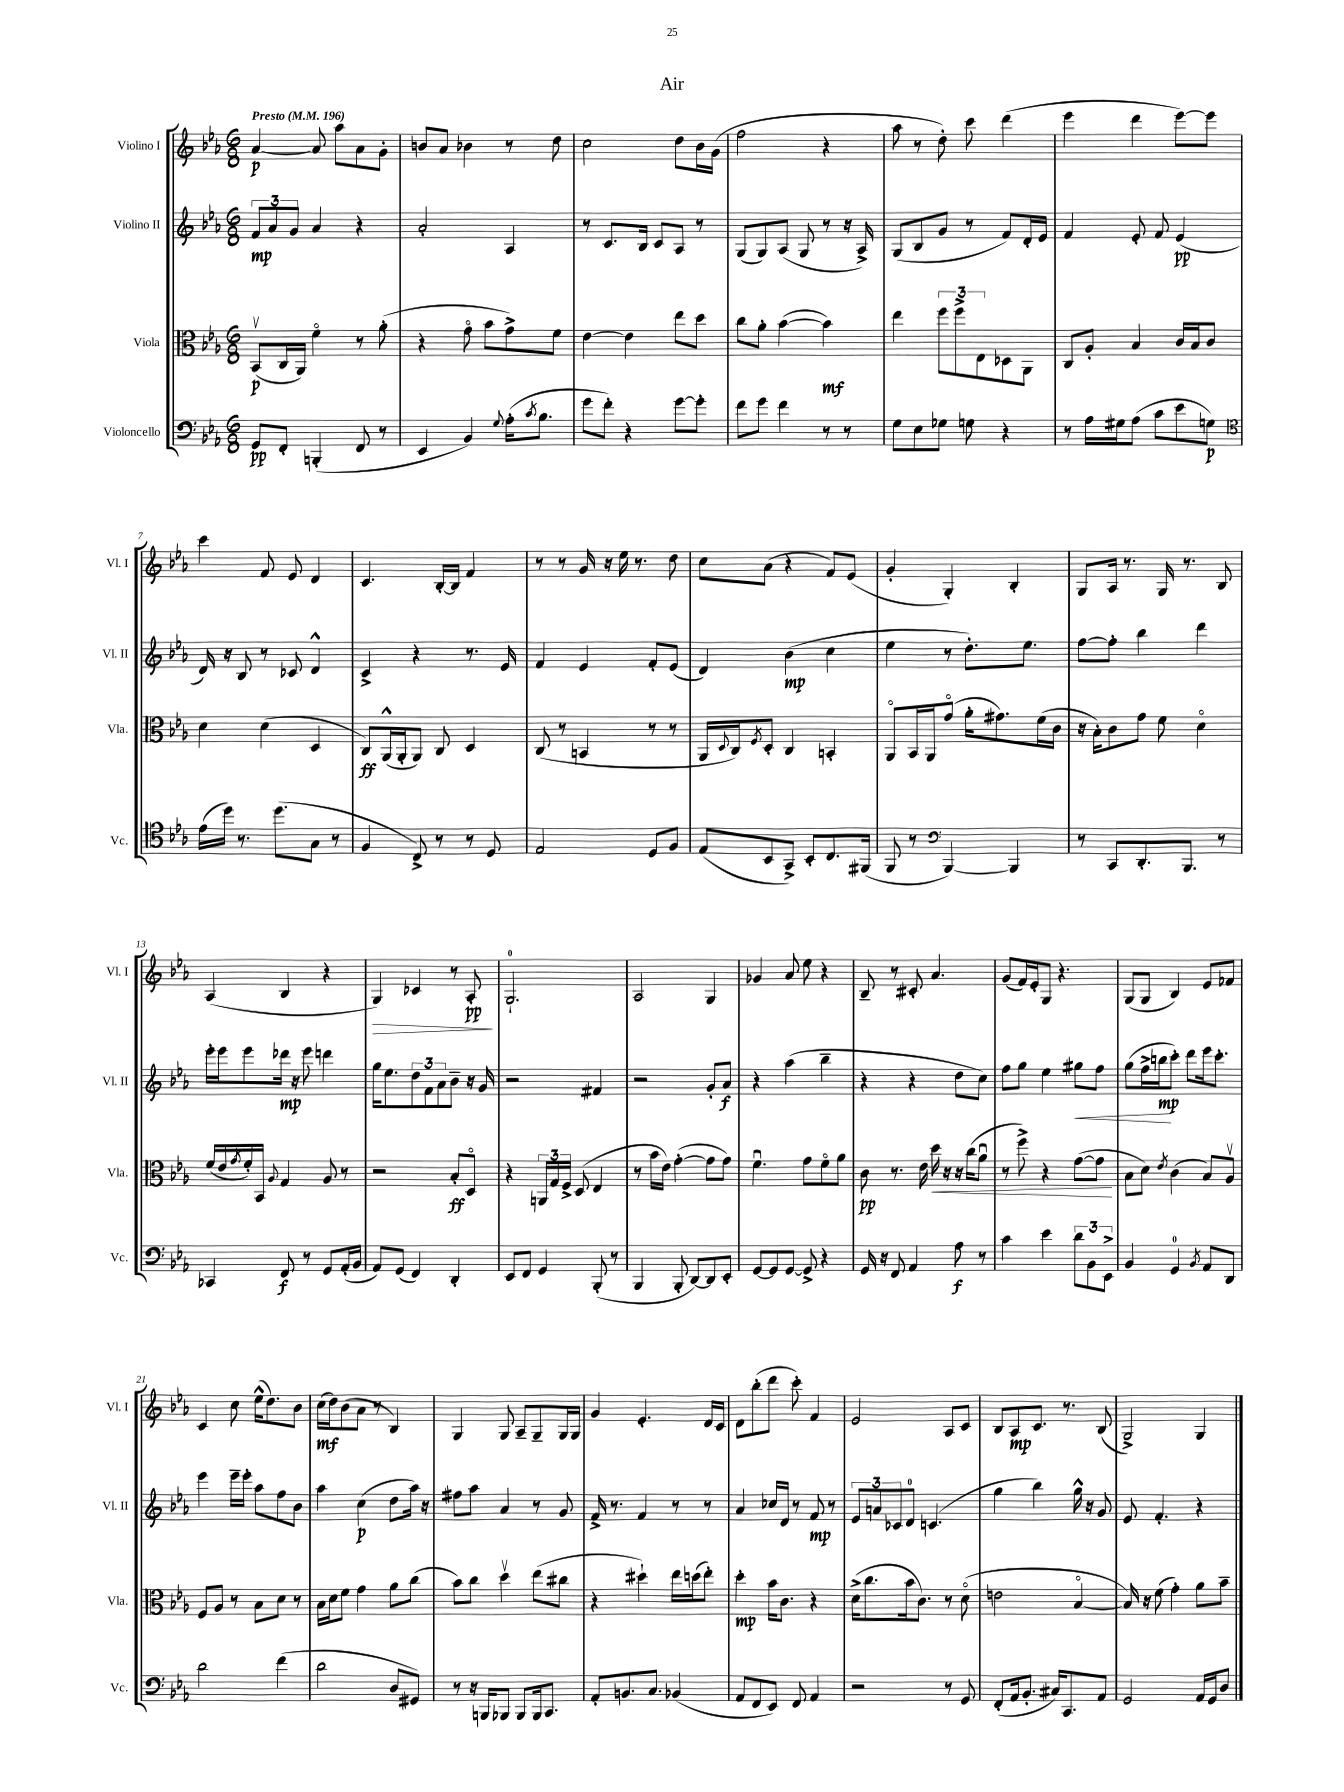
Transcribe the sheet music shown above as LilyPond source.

\header { title = "Air" }
<<
\new StaffGroup <<
\new Staff = "s0" \with { instrumentName = "Violino I" shortInstrumentName = "Vl. I" } {
    \clef treble \key ees \major \numericTimeSignature \time 6/8 \tempo "Presto" 4 = 196
    aes'4~\p aes'8 aes''8 aes'8 g'8-. |
    b'8 aes'8 bes'4 r8 d''8 |
    c''2 d''8 bes'16 g'16( |
    f''2 r4 |
    aes''8 r8 d''8-.) c'''8 d'''4( |
    ees'''4 d'''4 ees'''8~) ees'''8 |
    c'''4 f'8 ees'8 d'4 |
    c'4. bes16~-. bes16 f'4 |
    r8 r8 g'16 r16 ees''16 r8. d''8 |
    c''8 aes'8( r4 f'8) ees'8( |
    g'4-. g4-.) bes4-. |
    g8 aes16 r8. g16 r8. bes8 |
    aes4( bes4 r4 |
    g4\>) ces'4 r8 aes8-.\pp\! |
    g2.-0-! |
    aes2 g4 |
    ges'4 aes'8 ees''8 r4 |
    bes8-- r8 cis'8-. aes'4. |
    g'8( f'16) ees'16-. g8 r4. |
    g8( g8 bes4) ees'8 fes'8 |
    c'4 c''8 ees''16-^( d''8.) bes'8 |
    c''16\mf( d''16) bes'8( aes'8 r8 bes4) |
    g4 g8 aes8-- g8-- g16 g16 |
    g'4 ees'4.-. d'16 c'16 |
    d'8 bes''8-.( d'''8 c'''8-.) f'4 |
    ees'2 aes8 c'8 |
    bes8 aes8\mp c'8. r8. bes8( |
    g2->) g4 \bar "|." |
}
\new Staff = "s1" \with { instrumentName = "Violino II" shortInstrumentName = "Vl. II" } {
    \clef treble \key ees \major \numericTimeSignature \time 6/8
    \tuplet 3/2 { f'8\mp aes'8 g'8 } aes'4 r4 |
    aes'2-. aes4 |
    r8 c'8. bes16 c'8 aes8 r8 |
    g8( g8) aes8( g8 r8 r16 aes16->) |
    g8( bes8 g'8 r8 f'8) d'16-. ees'16 |
    f'4 ees'8-. f'8 ees'4\pp( |
    d'16) r16 bes8 r8 ces'8 d'4-^ |
    c'4-> r4 r8. ees'16 |
    f'4 ees'4 f'8-. ees'8( |
    d'4) bes'4\mp( c''4 |
    ees''4 r8 d''8.-.) ees''8. |
    f''8~ f''8-. bes''4 d'''4 |
    ees'''16-. ees'''16 ees'''8 des'''16\mp r16 ees'''8 d'''4 |
    g''16 ees''8. \tuplet 3/2 { d''8 f'8 aes'8 } bes'8-- r16 g'16 |
    r2 fis'4 |
    r2 g'8-. aes'8\f |
    r4 aes''4( bes''4-- |
    r4 r4 d''8 c''8) |
    f''8 g''8 ees''4 gis''8\< f''8 |
    g''8( f''16-> b''16\mp\! c'''8-.) d'''8 ees'''16 c'''8.-. |
    ees'''4 ees'''16-- ees'''16-. aes''8 f''8 bes'8 |
    aes''4 c''4\p( d''8 aes''16) r16 |
    fis''8 aes''8 aes'4 r8 g'8 |
    f'16-> r8. f'4 r8 r8 |
    aes'4 ces''16 d'16 r8 f'8\mp r8 |
    \tuplet 3/2 { ees'8 a'8 ces'8 } d'8-0 c'4.( |
    g''4 bes''4) g''16-^ r16 g'8 |
    ees'8 f'4.-. r4 \bar "|." |
}
\new Staff = "s2" \with { instrumentName = "Viola" shortInstrumentName = "Vla." } {
    \clef alto \key ees \major \numericTimeSignature \time 6/8
    bes,8\upbow\p( c16 aes,16) f'4\flageolet r8 aes'8-.( |
    r4 g'8\flageolet bes'8 g'8->) f'8 |
    ees'4~ ees'4 ees''8 d''8 |
    c''8 aes'8-. bes'4~( bes'4\mf) |
    ees''4 \tuplet 3/2 { f''8 f''8-> ees8 } des8 aes,8 |
    c8 aes8-. bes4 c'16 bes16 c'8 |
    d'4 d'4( d4 |
    c8\ff) aes,16-^( aes,16-. aes,8) c8 d4 |
    c8( r8 b,4 r8 r8 |
    aes,16 \appoggiatura { d8 } c16) \acciaccatura { f8 } d8-. c4 b,4-. |
    aes,8\flageolet bes,16 aes,16 g'8\flageolet( aes'16-. gis'8.) f'16( c'16 |
    r16 bes16-.) c'8 g'8 f'8 d'4\flageolet |
    f'16( ees'16 \acciaccatura { g'8 } f'16-.) bes,16 \appoggiatura { aes8 } g4 aes8 r8 |
    r2 bes8-.\ff d8\flageolet |
    r4 \tuplet 3/2 { a,16 g16 f16-> } d8( ees4 |
    r8 bes'16 ees'16) g'4~-.( g'8 g'8) |
    f'4.\downbow g'8 f'8\flageolet aes'8 |
    c'8\pp r8. ees'16 d''16\< r16 r16 c''16( aes'8\downbow |
    r8 f''8->) r4 g'8~( g'8\! |
    bes8 d'8) \acciaccatura { ees'8 } c'4( bes8) aes8\upbow |
    f8 aes8 r8 bes8 d'8 r8 |
    bes16 d'16 f'8 g'4 aes'8 c''8( |
    bes'8) c''8 d''4\upbow ees''8( cis''8 |
    r4 dis''4-!) ees''16 d''16( ees''8-.) |
    d''4-.\mp bes'16 c'8. r4 |
    d'16->( c''8. bes'16 c'8.) r8 d'8\flageolet( |
    e'2 bes4~\flageolet |
    bes16) r16 f'8( g'4-.) aes'8 bes'8-- \bar "|." |
}
\new Staff = "s3" \with { instrumentName = "Violoncello" shortInstrumentName = "Vc." } {
    \clef bass \key ees \major \numericTimeSignature \time 6/8
    g,8\pp f,8-. b,,4-.( f,8 r8 |
    ees,4 bes,4) \appoggiatura { g8 } aes16-.( \acciaccatura { c'8 } bes8. |
    g'8 f'8-.) r4 g'8~ g'8-. |
    f'8 g'8 f'4 r8 r8 |
    g8 ees8 ges8 g8 r4 |
    r8 aes16 gis16 aes8( c'8 ees'8 g8\p) |
    \clef tenor ees'16( d''16) r8. d''8.( g8 r8 |
    f4 c8->) r8 r8 d8 |
    ees2 d8 f8 |
    ees8( bes,8 g,8->) bes,8-. c8. fis,16( |
    f,8 r8 \clef bass bes,,4~) bes,,4 |
    r8 c,8 d,8.-. bes,,8. r8 |
    ces,4 f,8\f r8 g,8 aes,16-.( bes,16 |
    aes,8) g,8( f,4) d,4-. |
    ees,8 f,8 g,4 bes,,8-.( r8 |
    bes,,4 bes,,8-. d,8~) d,8 ees,8-. |
    g,8~ g,8 g,8~ g,8-> r4 |
    g,16 r16 f,8 aes,4 aes8\f r8 |
    c'4 ees'4 \tuplet 3/2 { d'8 bes,8 ees,8-> } |
    bes,4 g,4-0 \acciaccatura { bes,8 } aes,8 d,8 |
    d'2 f'4( |
    d'2 d8 gis,8) |
    r8 r16 b,,16 bes,,8 bes,,8 bes,,16 c,8. |
    aes,8-. b,8. c8. bes,4( |
    aes,8 f,8 ees,8) f,8 aes,4 |
    r2 r8 g,8 |
    f,8-.( aes,16 bes,8.-. cis16) c,8. aes,8 |
    g,2 aes,16 g,16 d8 \bar "|." |
}
>>
>>
